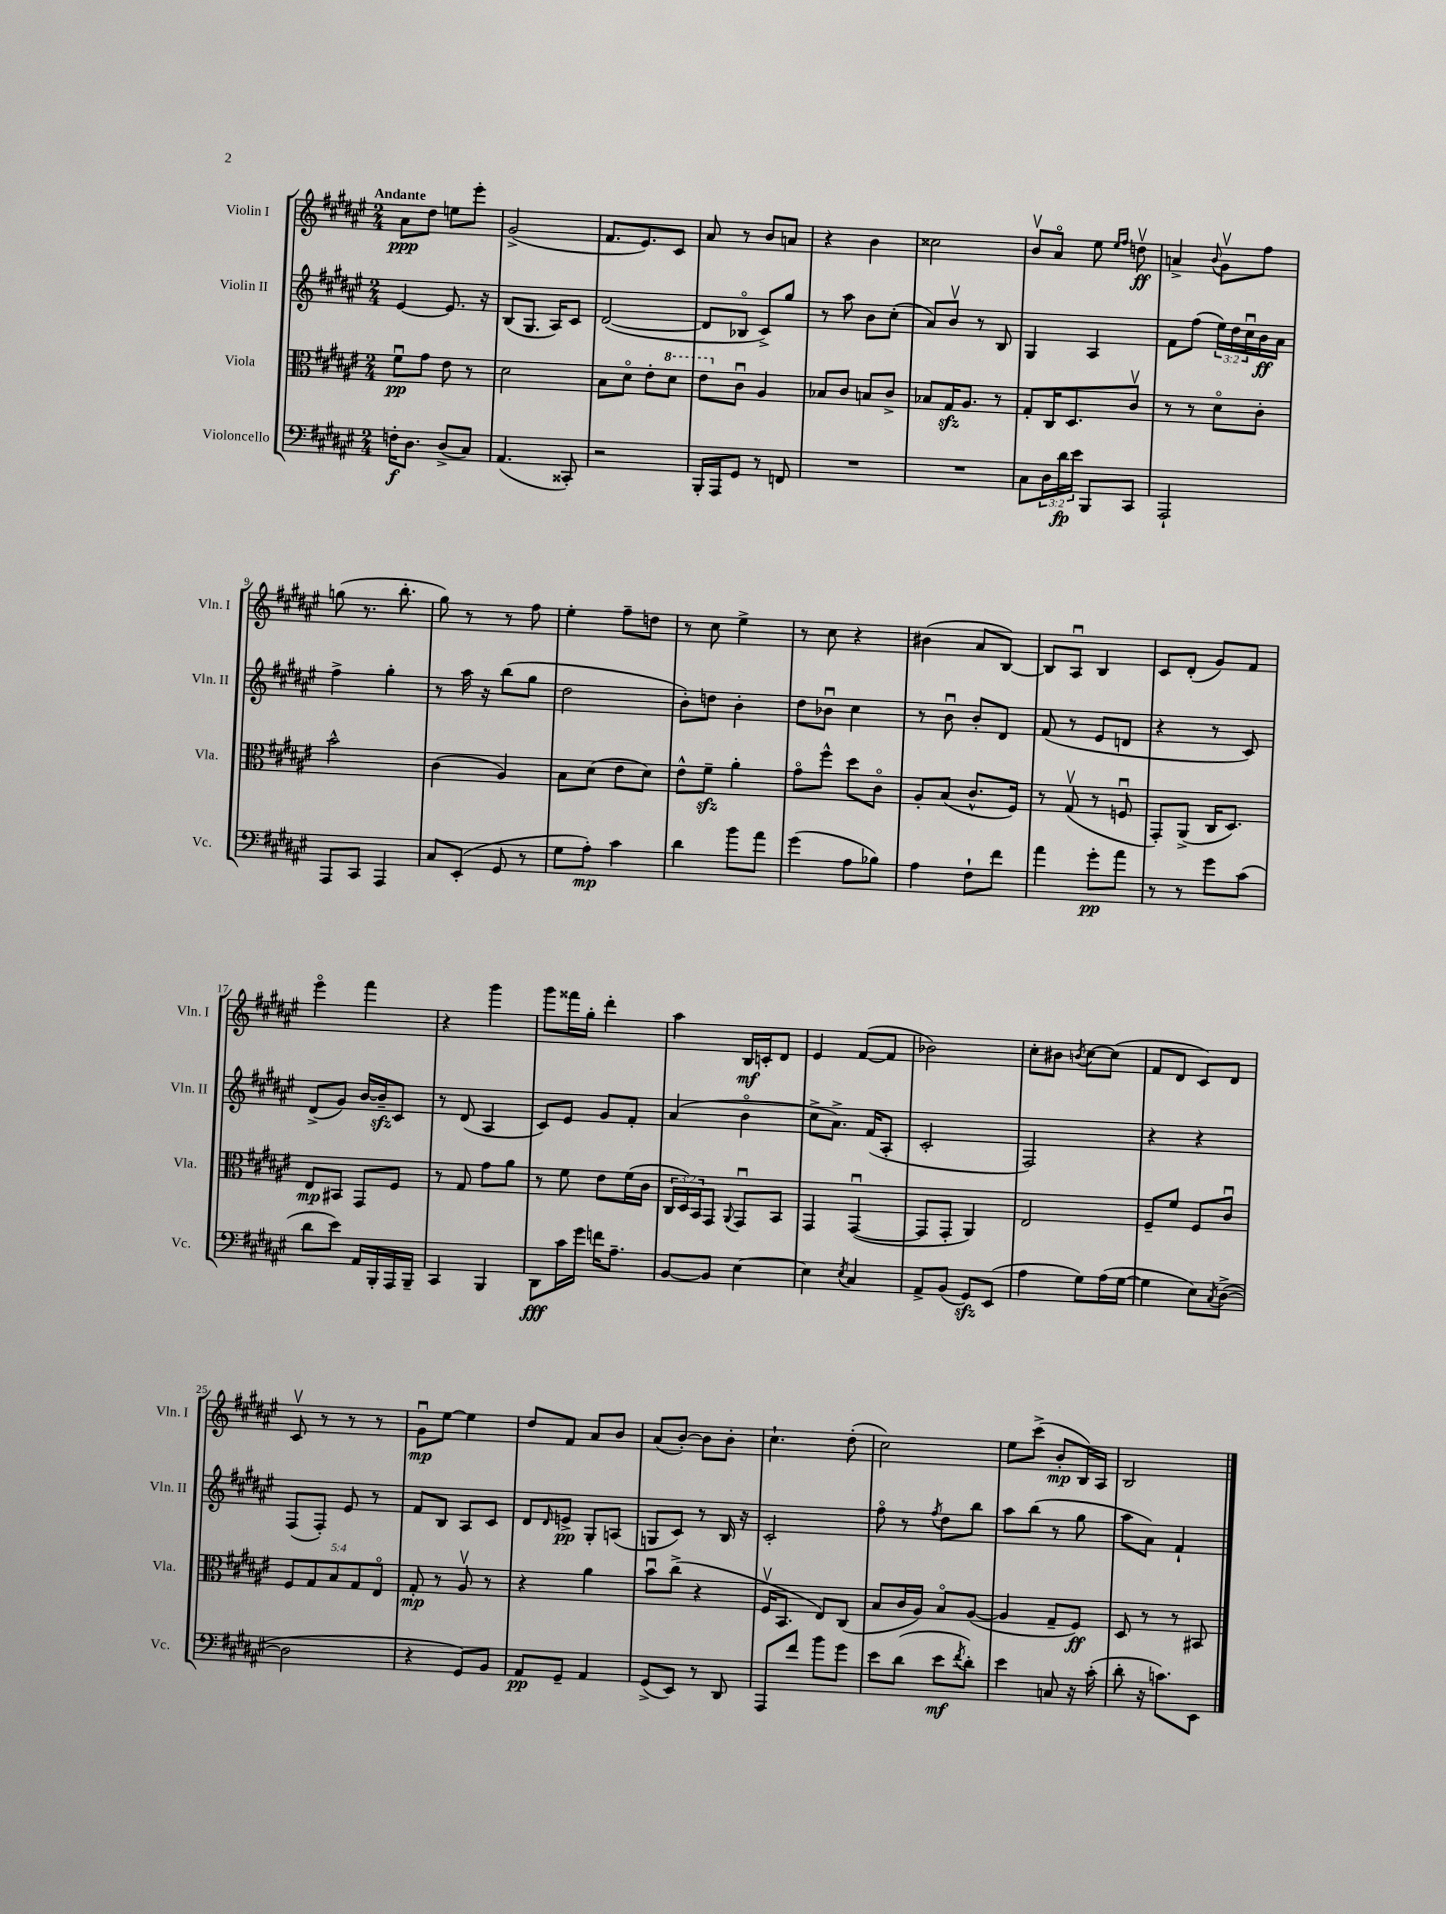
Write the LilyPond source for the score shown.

<<
\new StaffGroup <<
\new Staff = "s0" \with { instrumentName = "Violin I" shortInstrumentName = "Vln. I" } {
    \clef treble \key fis \major \numericTimeSignature \time 2/4 \tempo "Andante"
    ais'8\ppp dis''8 e''8 eis'''8-. |
    gis'2->( |
    fis'8. eis'8.) cis'8 |
    ais'8 r8 b'8 a'8 |
    r4 b'4 |
    cisis''2 |
    b'8\upbow ais'8\flageolet eis''8 \grace { eis''16 fis''16 } d''8\upbow\ff |
    a'4-> \appoggiatura { b'8 } gis'8\upbow fis''8 |
    g''8( r8. b''8.-. |
    gis''8) r8 r8 fis''8 |
    eis''4-. fis''8-- d''8 |
    r8 cis''8 eis''4-> |
    r8 cis''8 r4 |
    bis'4( ais'8 b8~) |
    b8 ais8\downbow b4 |
    cis'8 dis'8-.( gis'8) fis'8 |
    eis'''4\flageolet fis'''4 |
    r4 gis'''4 |
    gis'''8 fisis'''16 gis''16-. dis'''4-. |
    ais''4 b16\mf c'16-. dis'8 |
    eis'4 fis'8~( fis'8 |
    bes'2) |
    cis''8-. bis'8 \acciaccatura { b'8 } cis''8~ cis''8( |
    fis'8 dis'8 cis'8) dis'8 |
    cis'8\upbow r8 r8 r8 |
    gis'8\downbow\mp eis''8~ eis''4 |
    dis''8 fis'8 ais'8 b'8 |
    ais'8( b'8~-.) b'8 b'8-. |
    cis''4.-! dis''8-.( |
    cis''2) |
    eis''8 cis'''8->( b'8-.\mp b16) ais16 |
    b2 \bar "|." |
}
\new Staff = "s1" \with { instrumentName = "Violin II" shortInstrumentName = "Vln. II" } {
    \clef treble \key fis \major \numericTimeSignature \time 2/4 \override Staff.TupletNumber.text = #tuplet-number::calc-fraction-text
    eis'4~ eis'8. r16 |
    b8( gis8. ais16) cis'8 |
    dis'2~( |
    dis'8 bes8\flageolet cis'8->) gis''8 |
    r8 ais''8 b'8 cis''8-.( |
    ais'8) b'8\upbow r8 b8 |
    gis4 ais4 |
    fis'8 fis''8( \tuplet 3/2 { eis''16) dis''16 cis''16\downbow } b'16\ff ais'16 |
    fis''4-> gis''4-. |
    r8 ais''16 r16 b''8( gis''8 |
    dis''2 |
    b'8-.) d''8 b'4-. |
    dis''8 bes'8\downbow cis''4 |
    r8 b'8\downbow b'8-. dis'8 |
    fis'8( r8 eis'8 d'8 |
    r4 r8 cis'8) |
    dis'8->( gis'8) b'16~ b'16--\sfz cis'8 |
    r8 dis'8( ais4 |
    cis'8) eis'8 gis'8 fis'8-. |
    ais'4( b'4\flageolet |
    cis''8-> ais'8.->) fis'16( ais8-. |
    cis'2-. |
    fis2) |
    r4 r4 |
    fis8( fis8-.) eis'8 r8 |
    fis'8 b8 ais8 cis'8 |
    dis'8 \grace { dis'16 } e'8->\pp gis8-. a8( |
    g8 cis'8) r8 b16 r16 |
    cis'2-. |
    fis''8\flageolet r8 \acciaccatura { fis''8 } dis''8 b''8 |
    ais''8 b''8( r8 gis''8 |
    ais''8 ais'8) fis'4-! \bar "|." |
}
\new Staff = "s2" \with { instrumentName = "Viola" shortInstrumentName = "Vla." } {
    \clef alto \key fis \major \numericTimeSignature \time 2/4 \override Staff.TupletNumber.text = #tuplet-number::calc-fraction-text
    fis'8\downbow\pp gis'8 eis'8 r8 |
    dis'2 |
    b8 dis'8\flageolet eis'8-. \ottava #1 dis''8 |
    eis''8 \ottava #0 cis'8\downbow ais4 |
    bes8 cis'8 b8 cis'8-> |
    bes8 gis16\sfz ais8. r8 |
    gis8-. cis16 dis8. cis'8\upbow |
    r8 r8 dis'8\flageolet cis'8-. |
    b'2-^ |
    cis'4( ais4) |
    b8 dis'8( eis'8 dis'8) |
    eis'8-^ fis'8--\sfz ais'4-. |
    gis'8\flageolet fis''8-^ dis''8 cis'8\flageolet |
    ais8-. b8( cis'8.-^ fis16) |
    r8 gis8\upbow( r8 f8\downbow |
    gis,8-.) ais,8->( cis16 dis8.) |
    eis8\mp bis,8 gis,8 fis8 |
    r8 gis8 gis'8 ais'8 |
    r8 fis'8 eis'8 fis'16( cis'16 |
    \tuplet 3/2 { cis16 dis16) b,16 } gis,8 \appoggiatura { ais,8 } gis,8\downbow b,8 |
    gis,4 gis,4~\downbow( |
    gis,8 gis,8-. ais,4) |
    eis2 |
    fis8-- fis'8 fis8 cis'8\downbow |
    \tuplet 5/4 { fis8 gis8 b8 gis8 eis8\flageolet } |
    gis8-.\mp r8 ais8\upbow r8 |
    r4 ais'4 |
    b'8\downbow cis''8->( r4 |
    fis16\upbow b,8. eis8) cis8( |
    b8 cis'16 ais16) b8\flageolet ais8~( |
    ais4 gis8-- fis8\ff) |
    dis8 r8 r8 bis,8 \bar "|." |
}
\new Staff = "s3" \with { instrumentName = "Violoncello" shortInstrumentName = "Vc." } {
    \clef bass \key fis \major \numericTimeSignature \time 2/4 \override Staff.TupletNumber.text = #tuplet-number::calc-fraction-text
    f16-.\f dis8. dis8->( cis8) |
    ais,4.( cisis,8-.) |
    r2 |
    b,,16-. ais,,16 gis,8 r8 f,8 |
    R2 |
    R2 |
    cis8 \tuplet 3/2 { dis16 dis'16\fp eis'16 } b,,8 cis,8 |
    ais,,2-! |
    ais,,8 cis,8 ais,,4 |
    cis8 eis,8-.( gis,8 r8 |
    gis8 ais8-.\mp) cis'4 |
    dis'4 b'8 ais'8 |
    gis'4( ais8 bes8) |
    ais4 fis8-! fis'8 |
    ais'4 gis'8-.\pp ais'8 |
    r8 r8 gis'8 cis'8( |
    dis'8 eis'8) ais,16 b,,16-. ais,,16 b,,16-- |
    cis,4 b,,4 |
    dis,8\fff cis'16 gis'16 f'16 ais8.-- |
    b,8~ b,8 eis4~ |
    eis4 \acciaccatura { eis8 } cis4 |
    ais,8-> b,8( gis,8\sfz) eis,8( |
    ais4 gis8) ais16( gis16~ |
    gis4 eis8) \acciaccatura { cis8 } dis8~->( |
    dis2 |
    r4 gis,8) b,8 |
    ais,8\pp gis,8-- ais,4 |
    gis,8->( eis,8) r8 dis,8 |
    ais,,8 fis'8 b'8 gis'8 |
    eis'8 dis'8( eis'8\mf \acciaccatura { fis'8 } dis'8-.) |
    eis'4 c8 r16 cis'16-.( |
    dis'8-. r16 c'8.) eis,8 \bar "|." |
}
>>
>>
